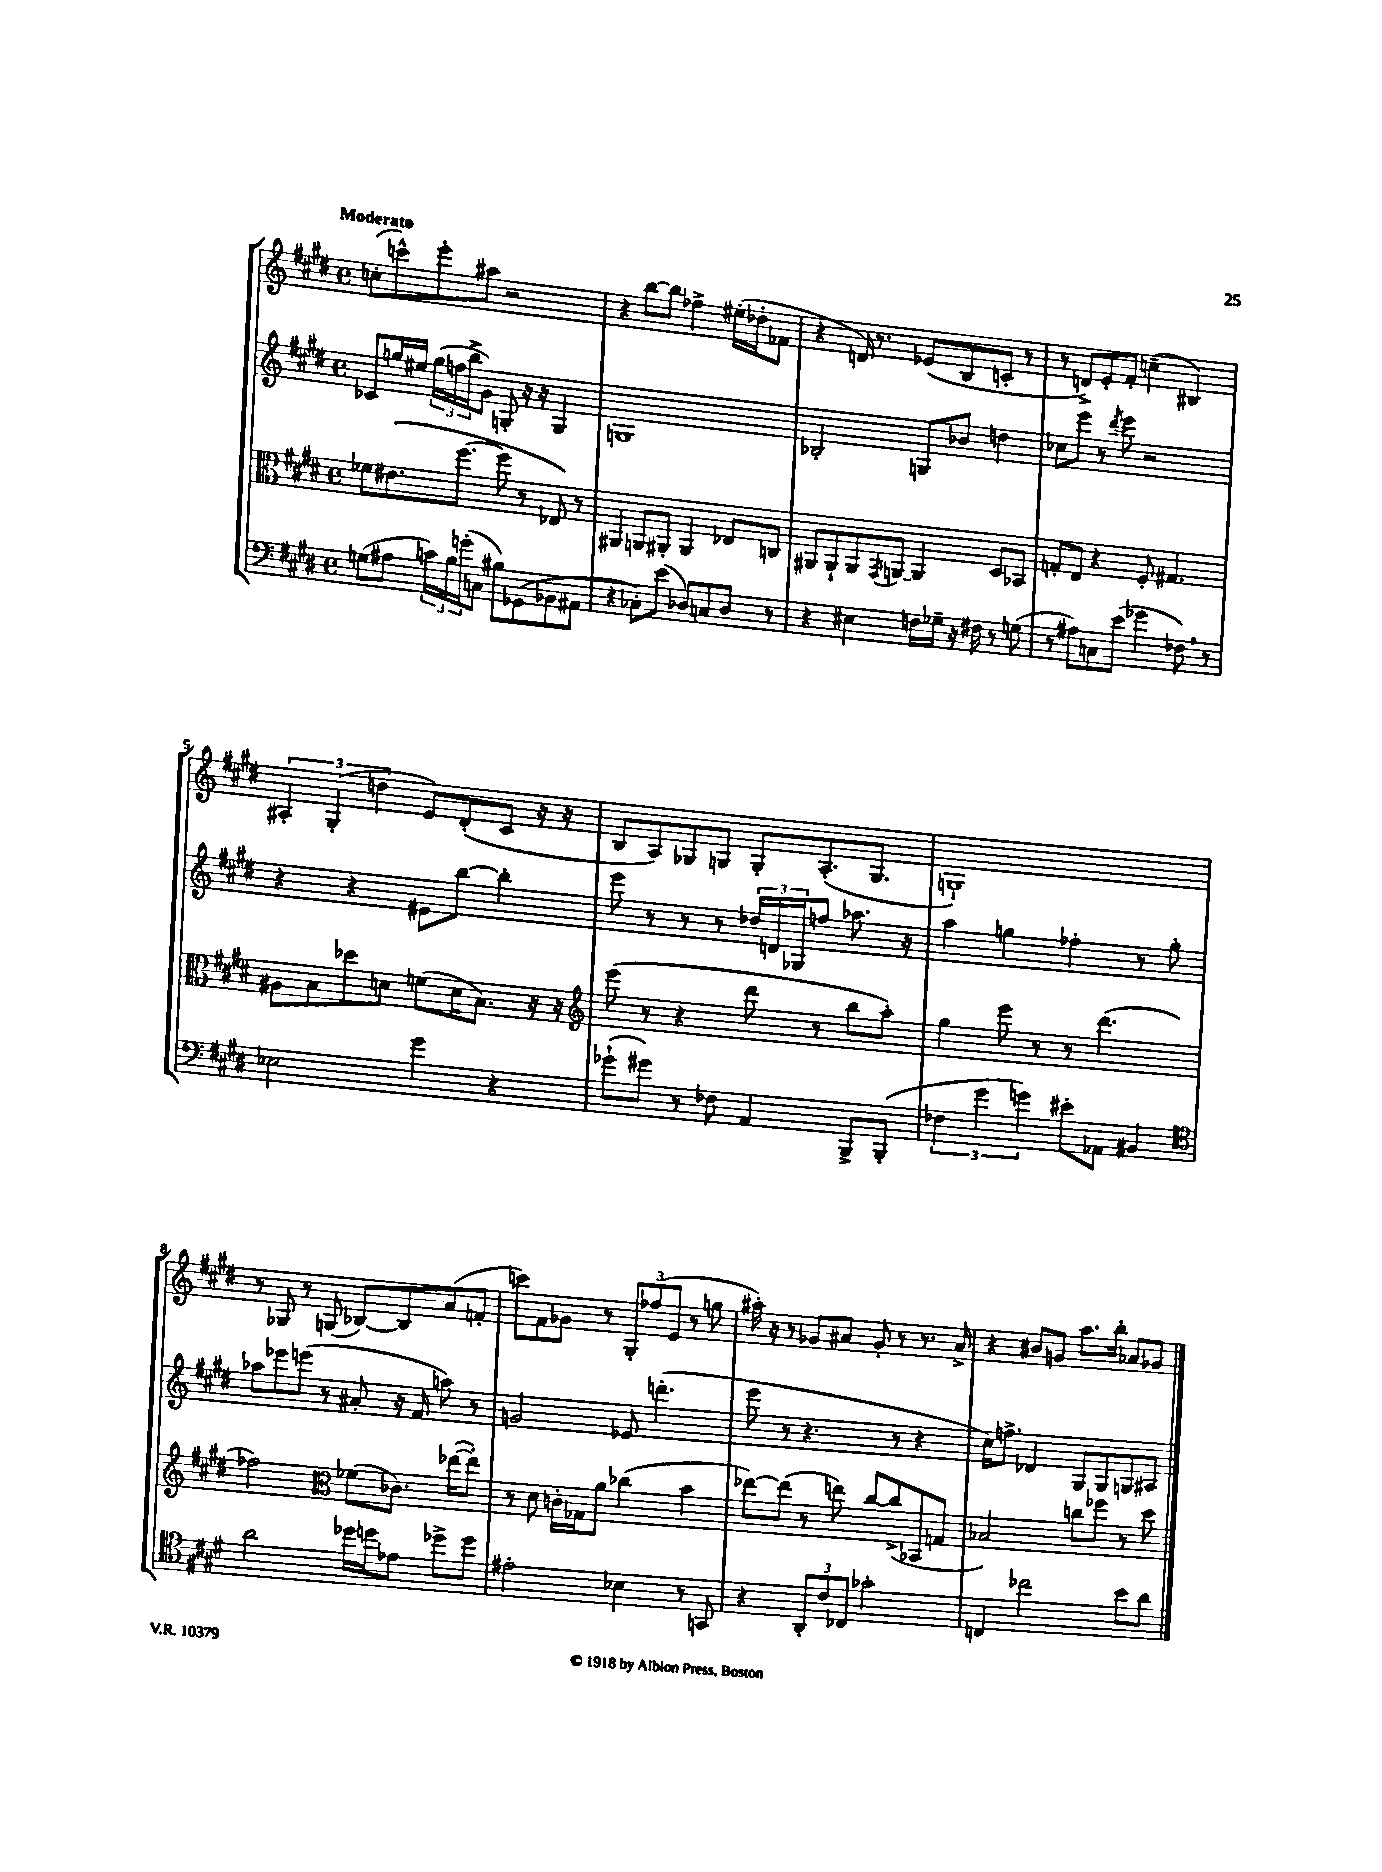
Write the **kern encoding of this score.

**kern	**kern	**kern	**kern
*part4	*part3	*part2	*part1
*staff4	*staff3	*staff2	*staff1
*clefF4	*clefC3	*clefG2	*clefG2
*k[f#c#g#d#]	*k[f#c#g#d#]	*k[f#c#g#d#]	*k[f#c#g#d#]
*M4/4	*M4/4	*M4/4	*M4/4
*met(c)	*met(c)	*met(c)	*met(c)
=1	=1	=1	=1
!	!	!	!LO:TX:a:B:t=Moderato
(8Gn\L	8f-X\L	8c-X/L	(8ccn'\L
8A#X\J	(8.e#X\	16ggn/L	8cccn^^\)
.	.	16ee#X/JJ	.
24cn\LL)	.	(24gg\LL	8eee'\
24B\	.	24ffn\	.
.	[8.ff#\J	.	.
(24gn'\J	.	24bb^\J	.
8Cn\J	.	8g#\J)	8aa#X\J
8B#X\L)	8ff#\]	8Gn'/	2r
(8GG-X\	8r	16r	.
.	.	16r	.
8BB-X\	8E-X/)	4G/	.
8AA#X\J	8r	.	.
=2	=2	=2	=2
4r	4AA#X/	1Gn	4r
8C-X'\L)	8AAn/L	.	[8bb\L
(8e\J	8AA#X'/J	.	8bb\J]
8D-X/L)	4AA#/	.	4ff-X^\
8Cn/	.	.	.
8D-/J	8E-X/L	.	(16ee#X'\LL
.	.	.	16dd-X'\J
8r	8Cn/J	.	8f-X\J
=3	=3	=3	=3
4r	8AA#X/L	2B-X'/	4r
.	8AA#`/	.	.
4E#X\	8AA#/	.	16dn/)
.	.	.	8.r
.	8qGG#/	.	.
.	[8AAn/J	.	.
16Fn\LL	4AA/]	8Gn/L	(8e-X/L
16G-X~\JJ	.	.	.
16r	.	8b-X/J	8B/
16F#X\	.	.	.
8r	8D#/L	4ddn\	8cn'/J
(8Gn\	8BB-X/J	.	8r
=4	=4	=4	=4
8r	8Gn'/L	8cc-X\L	8r
8A#X\L)	8E/J	8eee\J	8dn^/L)
8Cn\	4r	8r	8e'/
.	.	8qddd#/	.
(8e\J	.	8eee\	8f#'/J
4g-X\	8F#'/	2r	(4ccn~\
.	4.G#X/	.	.
8F-X,\)	.	.	4B#X/)
8r	.	.	.
!!LO:LB:g=z
=5	=5	=5	=5
2E-X\	8A#X\L	4r	6A#X'/
.	8B\	.	.
.	.	.	(6G#'/
.	8dd-X\	4r	.
.	.	.	6ddn\
.	8dn\J	.	.
4g#\	(8fn\L	8e#X\L	8e/L)
.	16d\K	[8bb\J	(8d#'/
.	8.B\J)	.	.
4r	.	4bb'\]	8c#/J
.	16r	.	16r
.	16r	.	16r
=6	=6	=6	=6
*	*clefG2	*	*
(8g-X`\L	(8eee\	8eee\	8B/L
8g#X\J)	8r	8r	8A/)
8r	4r	8r	8G-X/
8F-X\	.	8r	8Gn/J
4AA/	8ddd#\	24dd-X/LL	8G'/L
.	.	24dn/	.
.	.	24G-X/J	.
.	8r	8ffn/J	(8.A'/
8BBB^/L	8bb\L	8.aa-X\	.
.	.	.	8.G/J
(8BBB'/J	8aa'\J)	.	.
.	.	16r	.
=7	=7	=7	=7
6F-X\	4gg#\	4aa\	1Gn`)
6g#\	.	.	.
.	8eee\	4ggn\	.
6gn\)	.	.	.
.	8r	.	.
8e#X'\L	8r	4ff-X'\	.
8AA-X\J	(4.ddd#\	.	.
4BB#X/	.	8r	.
.	.	8gg'\	.
!!LO:LB:g=z
=8	=8	=8	=8
*clefC4	*	*	*
2a\	2ff-X\)	8aa-X\L	8r
.	.	8eee-X\	8G-X/
.	.	(8eeen\J	8r
.	.	8r	(8Gn/
*	*clefC3	*	*
16dd-X\LL	(8f-X\L	8a#X'/	[8B-X/L)
16ddn\J	.	.	.
8e-X\J	8.c-X\J)	16r	8B-/]
.	.	16f#/	.
8dd-X^\L	.	8aan\)	(8a/
.	([16ee-X\KL	.	.
8dd-\J	8ee-'\J])	8r	8fn'/J
=9	=9	=9	=9
2e#X'\	8r	2gn/	8cccn\L)
.	8d#\	.	8f#\
.	16cn'\LL	.	8g-X\J
.	16G-X\J	.	.
.	8a\J	.	8r
4B-X\	(4cc-X\	8e-X/	12G#'/L
.	.	.	(12ff-X/
.	.	(4.dddn'\	.
.	.	.	12e/J
8r	4b\	.	8r
8GGn/	.	.	8ggn\
=10	=10	=10	=10
4r	[8ee-X\L)	8eee\	16aa#X'\)
.	.	.	16r
.	(8ee-\J]	8r	8r
12AA'/L	8r	4.r	8g-X/L
12c#/	.	.	.
.	8een\)	.	8a#X/J
12C-X/J	.	.	.
2g-X'\	[8cc#/L	.	8g-'/
.	(8cc#^/]	8r	8r
.	8BB-X/	4r	8.r
.	8Gn/J	.	.
.	.	.	16a#^/
=11	=11	=11	=11
4Cn/	2B-X/)	16cc#\KL)	4r
.	.	8.ffn^\J	.
2cc-X\	.	4d-X/	8b#X/L
.	.	.	8gn/J
.	8ccn\L	8G#/L	8.aa\L
.	8ff-X\J	8G#/	.
.	.	.	16bb'\Jk
8b\L	8r	8Gn/	8a-X/L
8a\J	8dd#\	8A#X/J	8g-X/J
==	==	==	==
*-	*-	*-	*-
